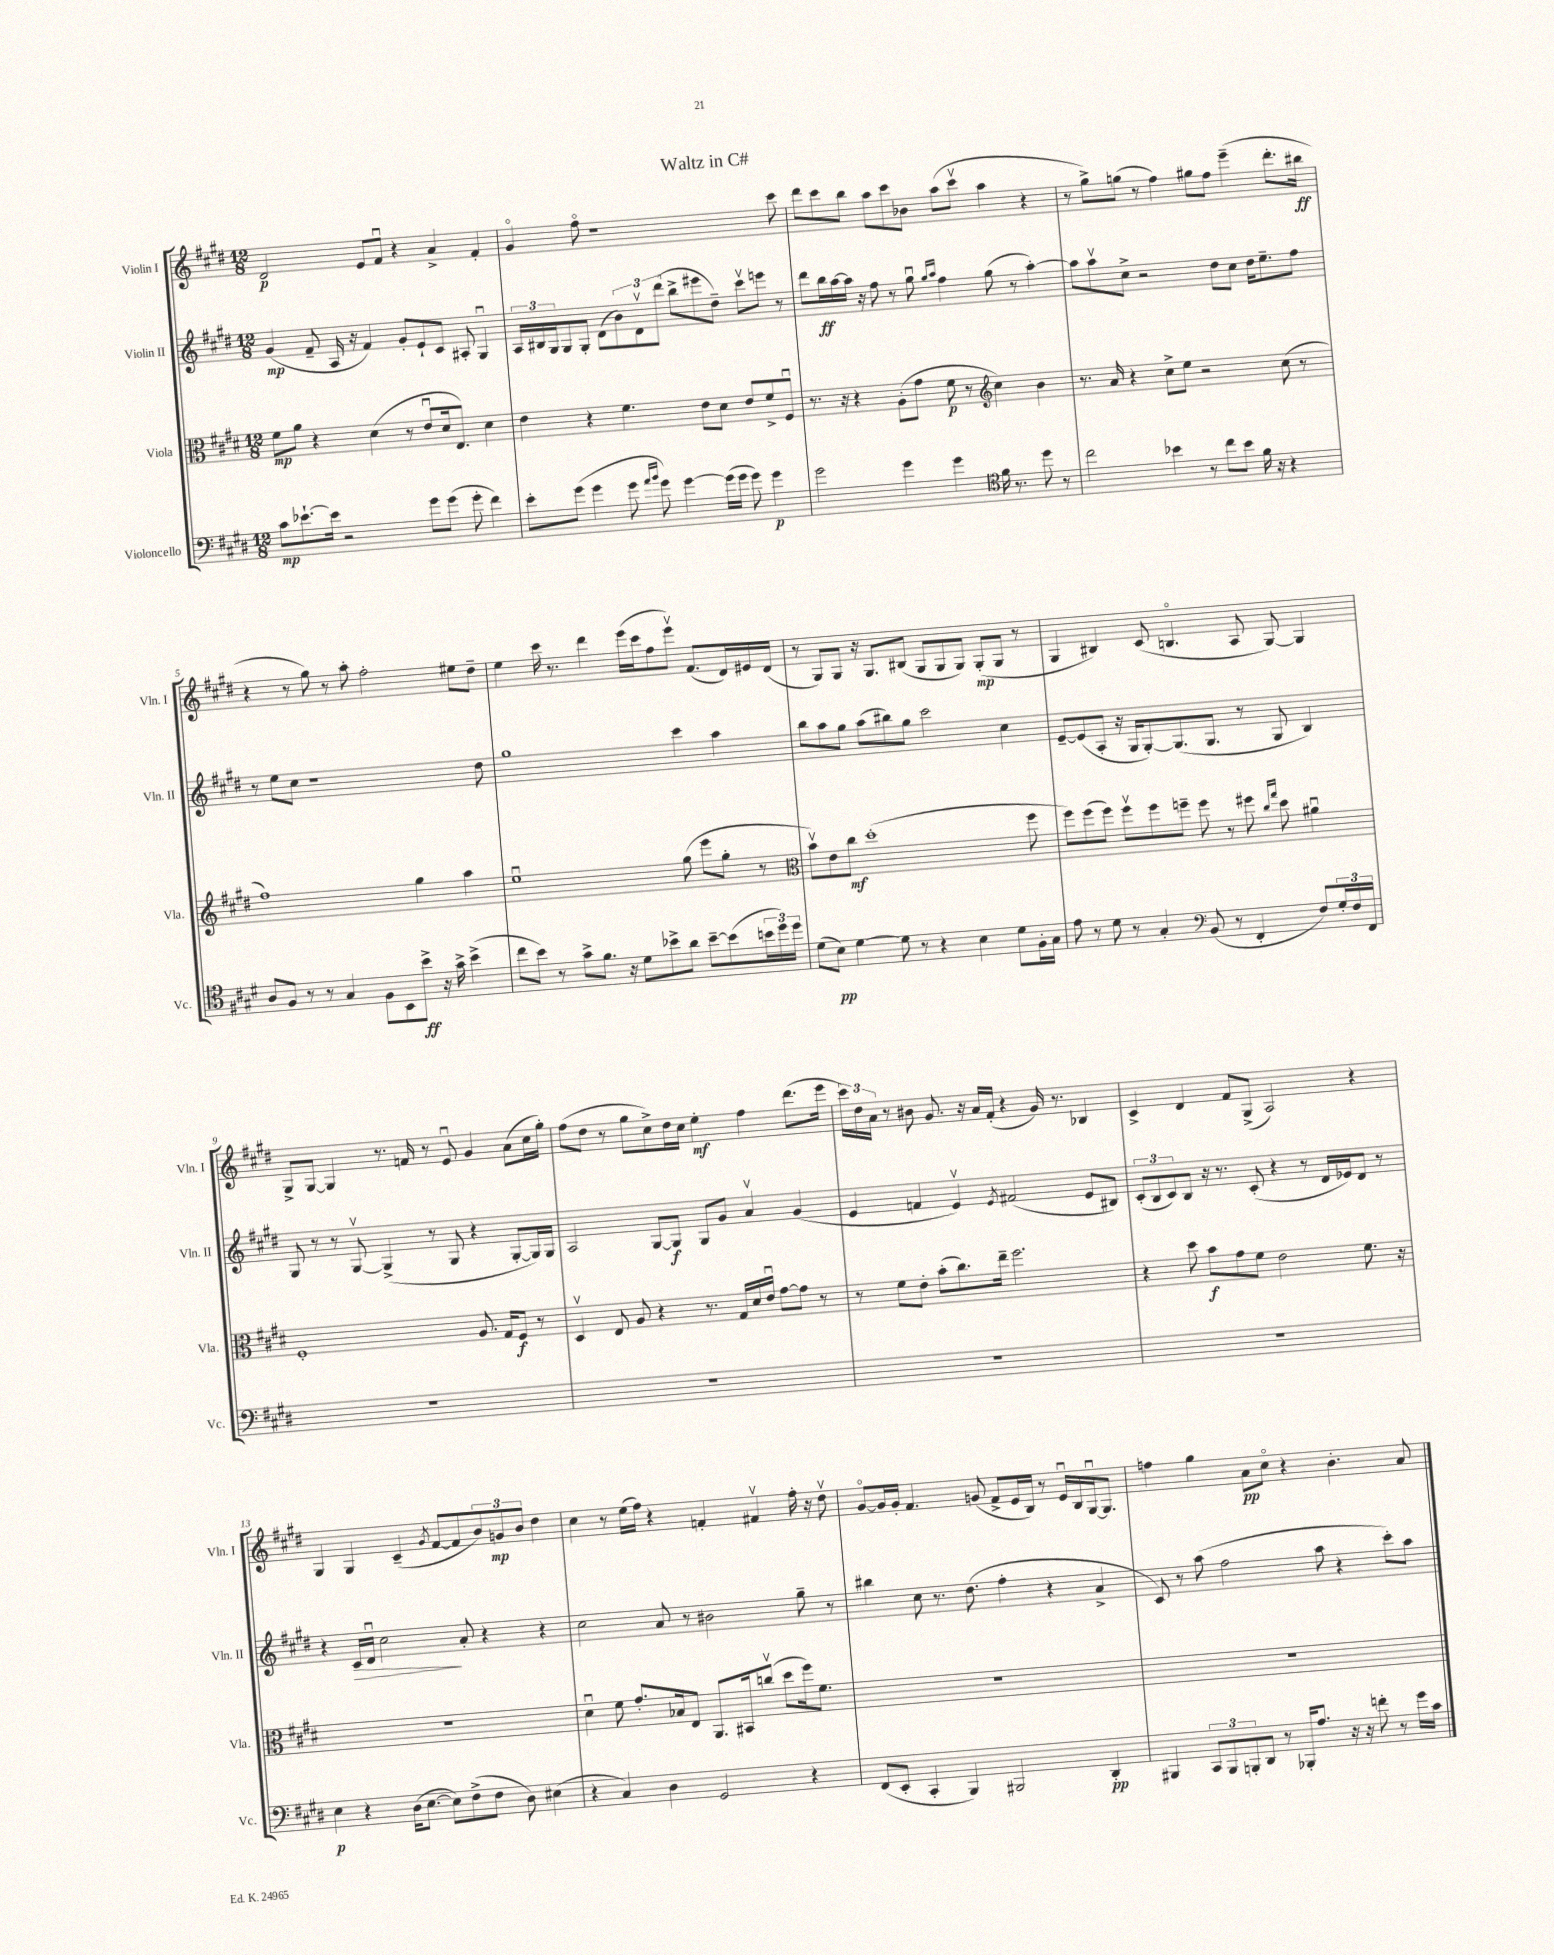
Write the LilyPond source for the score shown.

\header { title = "Waltz in C#" }
<<
\new StaffGroup <<
\new Staff = "s0" \with { instrumentName = "Violin I" shortInstrumentName = "Vln. I" } {
    \clef treble \key e \major \numericTimeSignature \time 12/8
    dis'2\p e'8 fis'8\downbow r4 a'4-> fis'4-. |
    gis'4\flageolet fis''8\flageolet r1 cis'''8 |
    dis'''8 cis'''8 b''8 a''8 cis'''8 bes'8 a''8( cis'''8\upbow a''4 r4 |
    r8 gis''8->) g''8( r8 fis''4) gis''8 fis''8 e'''4--( dis'''8.-. bis''16\ff |
    r4 r8 gis''8) r8 a''8-. fis''2-. eis''8 dis''8-- |
    e''4 cis'''16 r8. dis'''4 e'''16( cis'''16 fis''8 e'''8\upbow) fis'8.( dis'16) eis'16 dis'16( |
    r8 gis8) gis8 r16 gis8. bis8( gis8 gis8 gis8) gis8-.\mp( gis8 r8 |
    gis4 bis4) cis'8( b4.\flageolet a8 gis8~) gis4 |
    gis8-> gis8~ gis4 r8. f'16 r8 e'8\downbow gis'4 a'8( cis''16 gis''16-.) |
    fis''8( dis''8 r8 gis''8 cis''8->) dis''16 cis''16 e''4-.\mf fis''4 dis'''8.( e'''16 |
    \tuplet 3/2 { cis'''16) dis''16 a'16 } r8 bis'8 gis'8. r16 a'16 fis'16-.( r4 gis'16) r8. bes4 |
    cis'4-> dis'4 fis'8 gis8->( a2) r4 |
    gis4 gis4 cis'4--( \acciaccatura { gis'8 } fis'8~ fis'8 \tuplet 3/2 { b'8) g'8\mp b'8 } dis''4 |
    cis''4 r8 e''16( fis''16) r4 f'4-. fis'4\upbow fis''16-. r16 dis''8\upbow |
    gis'8~\flageolet gis'16 gis'16-. fis'4. g'8( fis'8-> e'16 b16) r8 e'16\downbow b16 gis16~\downbow gis8. |
    f''4 gis''4 a'8\pp cis''8\flageolet r4 b'4.-. a'8 \bar "|." |
}
\new Staff = "s1" \with { instrumentName = "Violin II" shortInstrumentName = "Vln. II" } {
    \clef treble \key e \major \numericTimeSignature \time 12/8
    gis'4\mp( fis'8-- a16 r16 fis'4) gis'8-. e'8-! cis'8 ais8-. gis4\downbow |
    \tuplet 3/2 { a16 bis16 gis16 } gis8 gis8-. dis'8( \tuplet 3/2 { b'8) dis'8\upbow dis'''8( } b''8-> eis'''8 dis''8--) cis'''8\upbow e'''8 r8 |
    dis'''8 b''16\ff a''16~ a''16 r16 fis''8 r8 gis''8\downbow \grace { gis''16 a''16 } fis''4 gis''8( r8 a''4~-.) |
    a''8 a''8\upbow cis''8-> r2 dis''8 cis''8 dis''16 e''8.-- fis''8 |
    r8 e''8 cis''8 r1 dis''8 |
    gis''1 cis'''4 a''4 |
    b''8 a''8 gis''8 a''8( bis''8) gis''8 cis'''2 cis''4 |
    e'8~-- e'8( a8-. r16 gis16 gis8~-.) gis8.( gis8. r8 gis8 b4) |
    gis8 r8 r8 gis8~\upbow gis4->( r8 gis8 r4 gis8~-. gis16) gis16 |
    a2 gis8~ gis8\f gis8 gis'8 a'4\upbow gis'4( |
    e'4 f'4 e'4\upbow) \acciaccatura { e'8 } fis'2( e'8 bis8) |
    \tuplet 3/2 { cis'8-.( b8 cis'8) } b8 r16 r8. cis'8-.( r4 r8 dis'16 ees'16) dis'8 r8 |
    r4 cis'16\> dis'16\downbow cis''2\! a'8-. r4 r4 |
    cis''2 a'8 r8 bis'2 gis''8-- r8 |
    bis''4 cis''8 r8. dis''8.( fis''4-. r4 a'4-> |
    cis'8) r8 a''8( fis''2 a''8 r4 cis'''8-.) a''8 \bar "|." |
}
\new Staff = "s2" \with { instrumentName = "Viola" shortInstrumentName = "Vla." } {
    \clef alto \key e \major \numericTimeSignature \time 12/8
    fis'8\mp a'8 r4 dis'4( r8 e'8\downbow dis'16 e8.) dis'4 |
    e'4 r4 fis'4. e'8 dis'8 e'8 fis'8-> fis8\downbow |
    r8. r16 r4 a8-.( gis'8 fis'8\p r8 \clef treble cis''4) b'4 |
    r8. a'16 r4 cis''8-> e''8 r2 cis''8( r8 |
    fis''1) gis''4 a''4 |
    e''1\downbow gis''8( e'''8 gis''8-. r8 |
    \clef alto b'8\upbow) e'8 cis''8\mf dis''1-.( fis''8 |
    fis''8) fis''8( fis''8) fis''8\upbow fis''8 f''8-- f''8 r8 fis''8 \grace { cis''16 gis''16 } dis''8 ais'4\downbow |
    fis1-. a8. gis16 fis8\f r8 |
    dis4\upbow e8 a8 r4 r8. gis16 dis'16 e'16\downbow gis'8~ gis'8 r8 |
    r8 fis'8 e'8-. b'8-.( cis''8.) e''16-- fis''2. |
    r4 dis''8 b'8\f gis'8 fis'8 e'2 fis'8. r16 |
    R1. |
    dis'4\downbow fis'8 gis'8.-. bes16 e8 a,8. bis,16 c''8\upbow( dis''8 fis''16) fis'8. |
    R1. |
    R1. \bar "|." |
}
\new Staff = "s3" \with { instrumentName = "Violoncello" shortInstrumentName = "Vc." } {
    \clef bass \key e \major \numericTimeSignature \time 12/8
    cis'8\mp ees'8.~-! ees'16 r2 gis'8 gis'8( gis'8-. fis'4) |
    e'8-. gis'8( gis'4 gis'8 \grace { a'16 b'16 } gis'8) gis'4~ gis'16( gis'16 gis'8) gis'4\p |
    gis'2 gis'4 gis'4 \clef tenor fis'16 r8. dis''8 r8 |
    cis''2 bes'4 r8 cis''8 bes'8 fis'16 r16 r4 |
    a8 fis8 r8 r8 gis4 fis8 b,8 b'8->\ff r16 gis'16-> b'4->( |
    cis''8 b'8) r8 gis'8-> fis'8. r16 dis'8 bes'8-> a'8 bes'8~-- bes'8( \tuplet 3/2 { b'16 dis''16) dis''16 } |
    dis'8( b8\pp) dis'4~ dis'8 r8 r4 b4 dis'8 fis16-. gis16 |
    e'8 r8 dis'8 r8 gis4-. \clef bass b,8( r8 fis,4-. fis8) \tuplet 3/2 { gis16-. fis16 fis,16 } |
    R1. |
    R1. |
    R1. |
    R1. |
    e4\p r4 dis16( e8.~ e8) fis8->( fis8 dis8) eis4( |
    r4 cis4) dis4 gis,2 r4 |
    fis,8( e,8-. cis,4-. b,,4) bis,,2 dis,4-.\pp |
    bis,,4 \tuplet 3/2 { cis,8 bis,,8 b,,8-. } dis,8 r8 bes,,16-. a8. r16 r16 f'8-. r8 gis'16 cis'16 \bar "|." |
}
>>
>>
